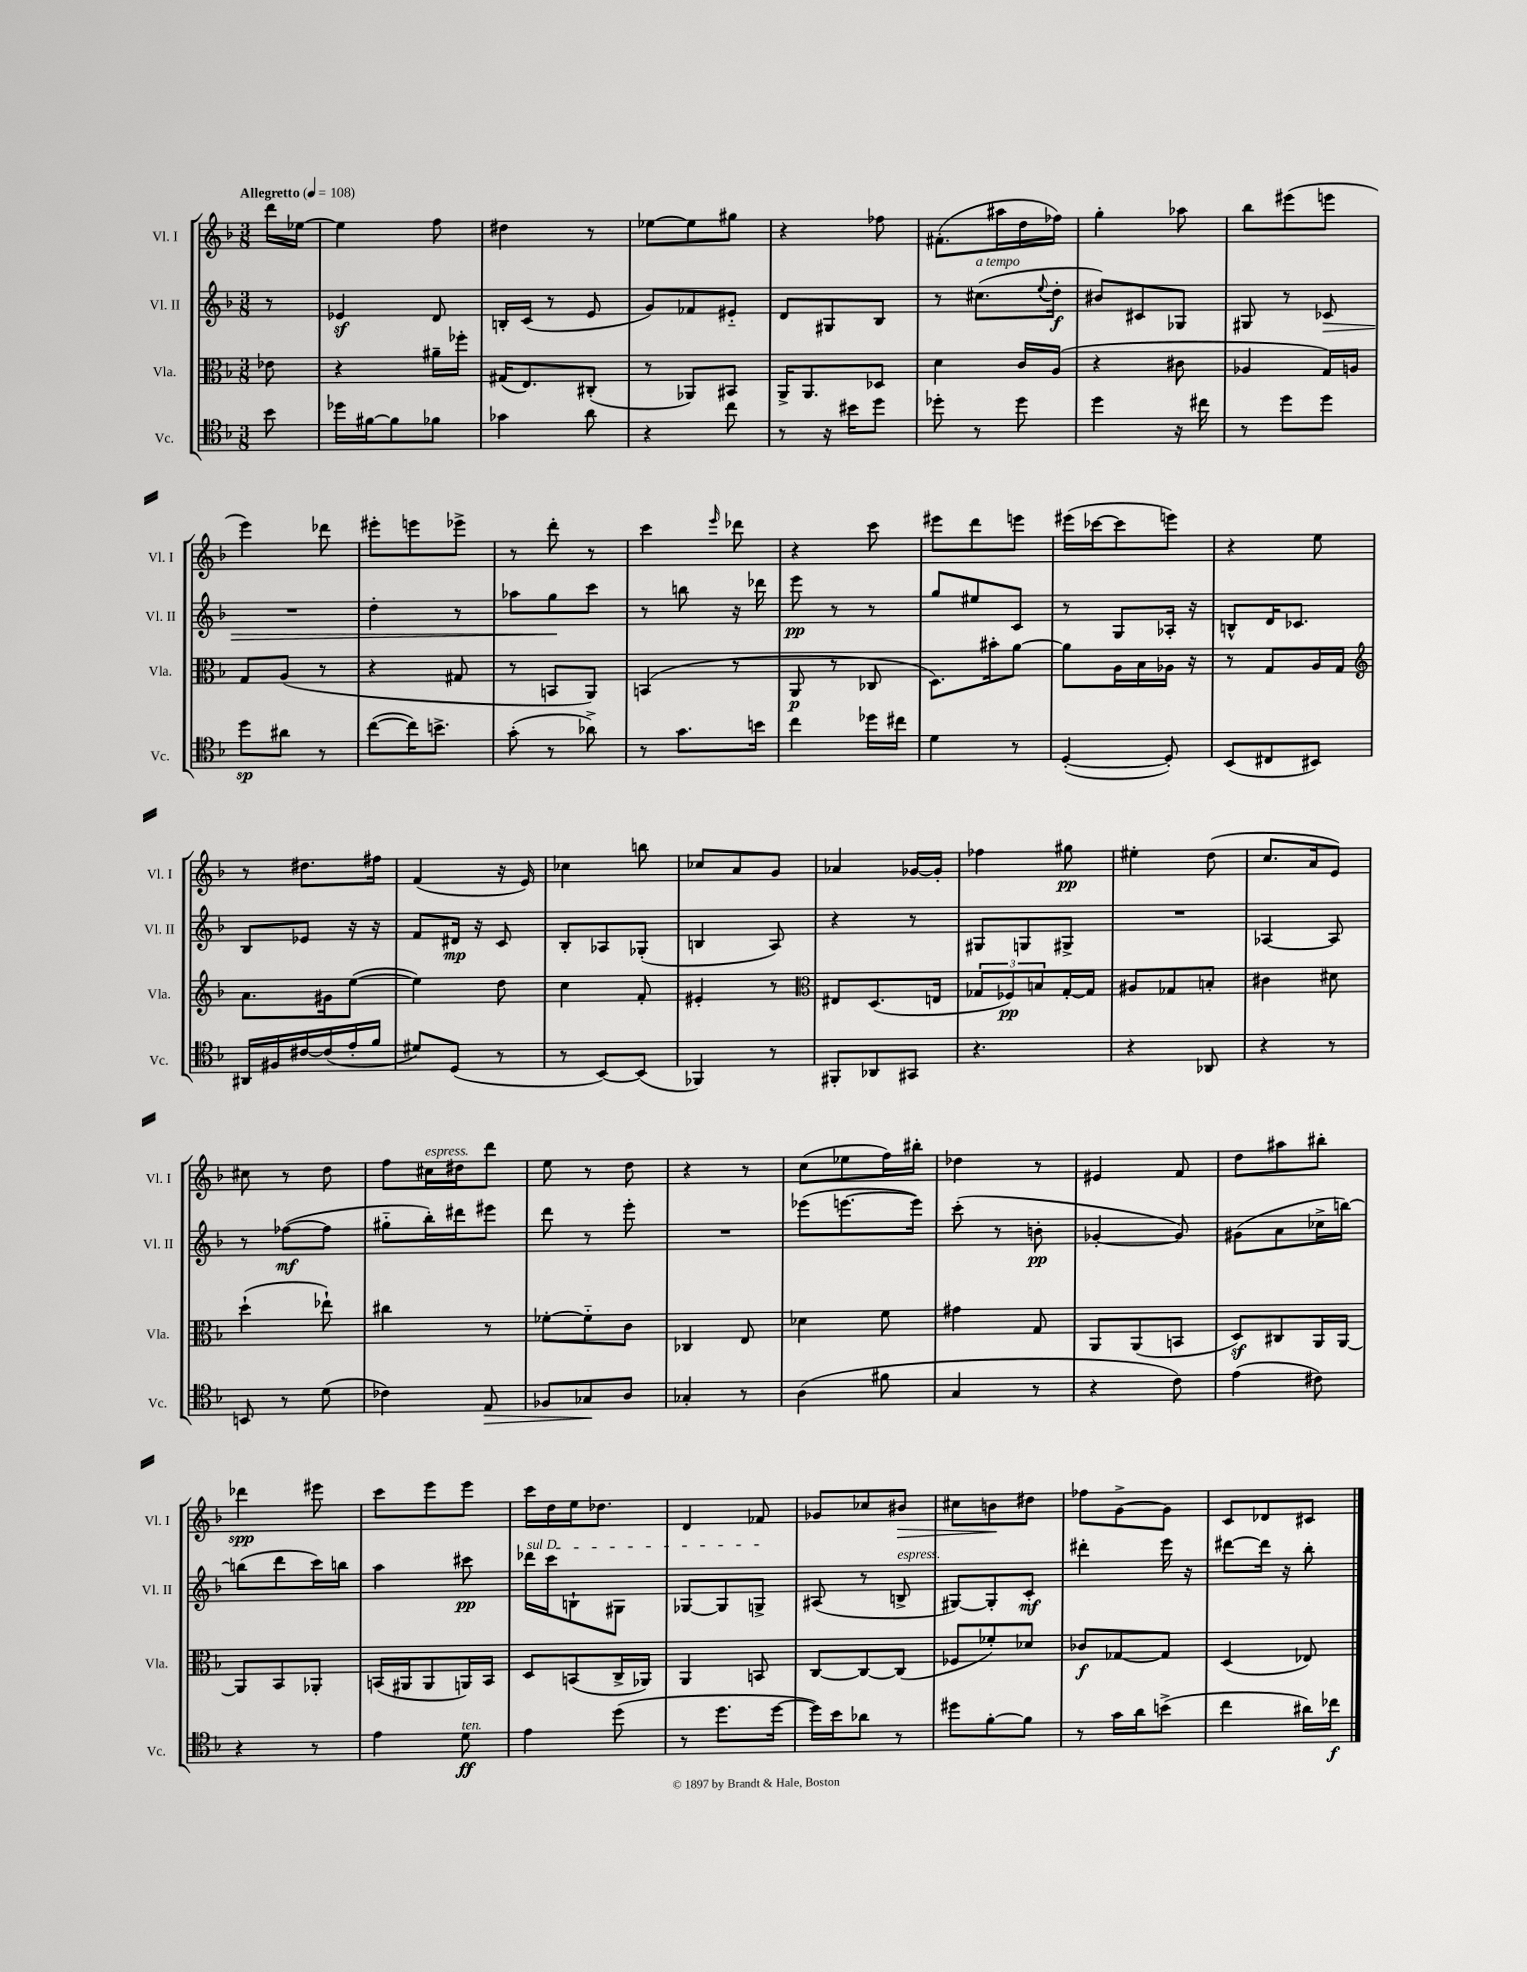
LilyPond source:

<<
\new StaffGroup <<
\new Staff = "s0" \with { instrumentName = "Vl. I" shortInstrumentName = "Vl. I" } {
    \clef treble \key f \major \numericTimeSignature \time 3/8 \partial 8 \tempo "Allegretto" 4 = 108
    d'''16 ees''16~ |
    ees''4 f''8 |
    dis''4 r8 |
    ees''8~ ees''8 gis''8 |
    r4 fes''8 |
    fis'8.-.( ais''16 d''16 fes''16) |
    g''4-. aes''8 |
    bes''8 eis'''8( e'''8 |
    e'''4) des'''8 |
    eis'''8-. e'''8 ees'''8-> |
    r8 d'''8-. r8 |
    c'''4 \grace { e'''16 } des'''8 |
    r4 c'''8 |
    eis'''8 d'''8 e'''8 |
    eis'''16( ces'''16~ ces'''8 e'''8) |
    r4 e''8 |
    r8 dis''8. fis''16 |
    f'4( r16 e'16) |
    ces''4 b''8 |
    ces''8 a'8 g'8 |
    aes'4 ges'16~ ges'16-. |
    fes''4 gis''8\pp |
    eis''4-. d''8( |
    c''8. a'16 e'8) |
    cis''8 r8 d''8 |
    f''8 cis''16^\markup { \italic "espress." } dis''16 d'''8 |
    e''8 r8 d''8 |
    r4 r8 |
    c''8( ees''8 f''16) bis''16-. |
    des''4 r8 |
    eis'4 f'8 |
    d''8 ais''8 bis''8-. |
    des'''4\spp eis'''8 |
    c'''8 e'''8 e'''8 |
    c'''16 d''16 e''16 des''8. |
    d'4 fes'8 |
    ges'8 ces''8 bis'8\> |
    cis''8 b'8\! dis''8 |
    fes''8 g'8~-> g'8 |
    c'8 des'8 cis'8 \bar "|." |
}
\new Staff = "s1" \with { instrumentName = "Vl. II" shortInstrumentName = "Vl. II" } {
    \clef treble \key f \major \numericTimeSignature \time 3/8 \partial 8
    r8 |
    ees'4\sf d'8 |
    b16-. c'16( r8 e'8 |
    g'8) fes'8 eis'8-_ |
    d'8 gis8 bes8 |
    r8 cis''8.^\markup { \italic "a tempo" }( \appoggiatura { e''8 } d''16-.\f |
    bis'8) cis'8 ges8 |
    gis8 r8 ces'8\> |
    R4. |
    d''4-. r8 |
    aes''8 g''8\! c'''8 |
    r8 b''8 r16 des'''16 |
    e'''8\pp r8 r8 |
    g''8 eis''8 c'8 |
    r8 g8 aes16-. r16 |
    b8-^ d'16 ces'8. |
    bes8 ees'8 r16 r16 |
    f'8 dis'16\mp r16 c'8 |
    bes8-. aes8 ges8-.( |
    b4 a8) |
    r4 r8 |
    gis8 g8 gis8-> |
    R4. |
    aes4~ aes8 |
    r8 fes''8~\mf( fes''8 |
    gis''8-_ bes''16-.) dis'''16 eis'''8 |
    d'''8 r8 e'''8-. |
    R4. |
    ees'''8( e'''8.~ e'''16) |
    c'''8-.( r8 b'8-.\pp |
    ges'4~-. ges'8) |
    gis'8( a'8 ces''16-> b''16~) |
    b''8( d'''8 c'''16) b''16 |
    a''4 cis'''8\pp |
    \once \override TextSpanner.bound-details.left.text = \markup { \italic "sul D" } des'''16\startTextSpan c'''16 b8-! gis8 |
    ges8~ ges8 g8->\stopTextSpan |
    ais8( r8 b8->^\markup { \italic "espress." } |
    gis8~) gis8-. c'8-.\mf |
    dis'''4-. e'''16 r16 |
    dis'''8~ dis'''16 r16 bes''8-. \bar "|." |
}
\new Staff = "s2" \with { instrumentName = "Vla." shortInstrumentName = "Vla." } {
    \clef alto \key f \major \numericTimeSignature \time 3/8 \partial 8
    ees'8 |
    r4 ais'16-- fes''16-. |
    gis16( e8.) cis8-.( |
    r8 aes,8) bis,8 |
    a,16-> a,8. des8 |
    d'4 c'16 a16( |
    r4 cis'8 |
    aes4 g16) a16 |
    g8 a8( r8 |
    r4 gis8 |
    r8 b,8 a,8) |
    b,4( r8 |
    a,8\p r8 ces8 |
    d8.) bis'16-. a'8~ |
    a'8 a16 bes16 aes16 r16 |
    r8 g8 a16 g16 |
    \clef treble a'8. gis'16 e''8~( |
    e''4) d''8 |
    c''4 f'8-. |
    eis'4-. r8 |
    \clef alto eis8 d8.( e16 |
    \tuplet 3/2 { ges8 fes8\pp) b8 } ges16~-. ges16 |
    ais8 ges8 b8-. |
    cis'4 dis'8 |
    d''4-!( ees''8-!) |
    cis''4 r8 |
    fes'8~-. fes'8-_ c'8 |
    ces4 e8 |
    des'4 f'8 |
    gis'4 g8 |
    a,8 a,8( b,8 |
    d8\sf) cis8 a,16 a,16~ |
    a,8 bes,8 aes,8-. |
    b,16( ais,16 ais,8 a,16) b,16 |
    d8 b,8( c16-> aes,16) |
    a,4 b,8 |
    c8~ c8~ c8( |
    fes8 fes'8-.) des'8 |
    ces'8\f ges8~ ges8 |
    d4( ees8) \bar "|." |
}
\new Staff = "s3" \with { instrumentName = "Vc." shortInstrumentName = "Vc." } {
    \clef tenor \key f \major \numericTimeSignature \time 3/8 \partial 8
    bes'8 |
    des''16 fis'16~ fis'8 fes'8 |
    ges'4 a'8 |
    r4 c''8 |
    r8 r16 bis'16 d''8 |
    des''8-. r8 des''8 |
    d''4 r16 cis''16 |
    r8 d''8 d''8 |
    d''8\sp ais'8 r8 |
    c''8~( c''16) b'8.-> |
    g'8-.( r8 aes'8->) |
    r8 g'8. b'16 |
    c''4 des''16 cis''16 |
    d'4 r8 |
    d4~-.( d8-.) |
    bes,8( cis8 bis,8) |
    ais,16 fis16 cis'16~ cis'16( e'16-. f'16 |
    dis'8) d8( r8 |
    r8 bes,8~) bes,8( |
    fes,4) r8 |
    fis,8-. aes,8 gis,8 |
    r4. |
    r4 aes,8 |
    r4 r8 |
    b,8 r8 d'8( |
    ces'4) e8\> |
    fes8 ges8\! a8 |
    ges4-. r8 |
    a4( fis'8 |
    g4 r8 |
    r4 c'8) |
    e'4( cis'8) |
    r4 r8 |
    e'4 d'8\ff^\markup { \italic "ten." } |
    e'4 d''8( |
    r8 d''8. d''16~ |
    d''16) bes'16 aes'8 r8 |
    dis''8 f'8~-. f'8 |
    r8 g'16 a'16 b'8->( |
    c''4 ais'16) ces''16\f \bar "|." |
}
>>
>>
\layout { \context { \Score \remove "Bar_number_engraver" } }
